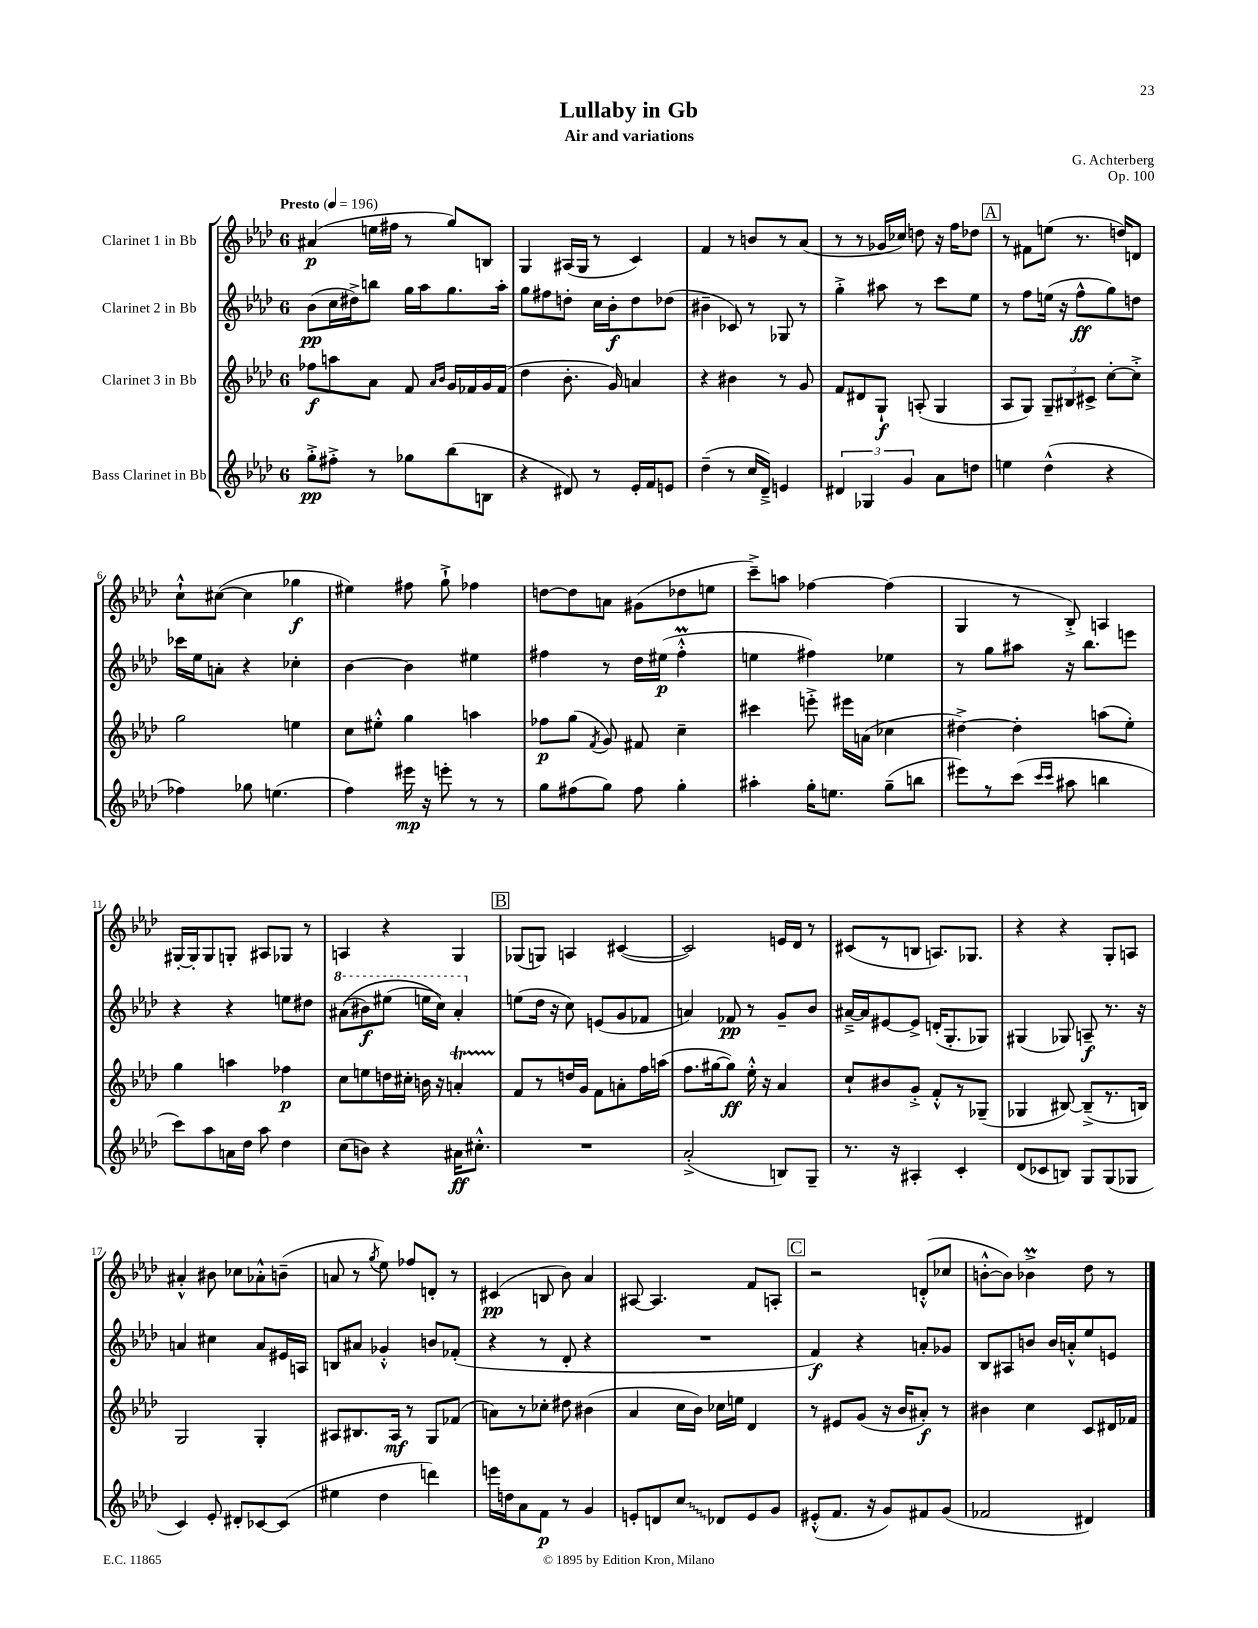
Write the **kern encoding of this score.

**kern	**kern	**kern	**kern
*staff4	*staff3	*staff2	*staff1
*clefG2	*clefG2	*clefG2	*clefG2
*k[b-e-a-d-]	*k[b-e-a-d-]	*k[b-e-a-d-]	*k[b-e-a-d-]
*M6/8	*M6/8	*M6/8	*M6/8
*MM196	*MM196	*MM196	*MM196
8gg'^	8ff-	(8b-	(4a#
8ff#'^	8aa	16cc	.
.	.	16dd#^)	.
8r	8a-	8bb	16ee
.	.	.	16ff#
8gg-	8f	16gg	8r
.	.	16aa-	.
.	16qqa-	.	.
.	16qqb-	.	.
(8bb-	16g	8.gg	8gg)
.	16f-	.	.
8B	16g	.	8B
.	(16f-	16aa-'	.
=	=	=	=
4r	4dd-	8gg	4G
.	.	8ff#	.
8d#)	8.b-'	8dd'	(16A#
.	.	.	16G
8r	.	16cc	8r
.	16g)	16b-'	.
16e-'	4a	8dd	4c)
16f	.	.	.
8e	.	(8dd-	.
=	=	=	=
(4dd-~	4r	4b#~	4f
8r	4b#	8c-)	8r
16cc	.	8r	8b
16d-~^)	.	.	.
4e	8r	8G-	8r
.	8g	8r	(8a-
=	=	=	=
6d#	8f	4gg'^	8r
.	8d#	.	8r
6G-	.	.	.
.	8G`	8aa#	16g-
.	.	.	16cc-)
6g	.	.	.
.	(8A'	8r	8dd
8a-	4G	8ccc	16r
.	.	.	16ff
8dd	.	8ee-	8dd-
=	=	=	=
4ee	8A-	8r	8r
.	8G)	8ff	8f#
(4dd-^^	12G~	(16ee	(8ee
.	.	16r	.
.	12B#	.	.
.	.	8ff^^	8.r
.	12c#^	.	.
4r	[8cc'	8gg)	.
.	.	.	16dd)
.	8cc'^]	8dd	8d
=	=	=	=
4ff-)	2gg	16ccc-	8cc`^^
.	.	16ee-	.
.	.	8a'	([8cc#
8gg-	.	4r	4cc#]
(4.ee	.	.	.
.	4ee	4cc-'	4gg-
=	=	=	=
4ff)	8cc	[4b-	4ee#)
.	8ee#'^^	.	.
16eee#	4gg	4b-]	8ff#
16r	.	.	.
8eee'	.	.	8gg`^
8r	4aa	4ee#	4ff-
8r	.	.	.
=	=	=	=
8gg	8ff-	4ff#	[8dd
(8ff#	(8gg	.	8dd]
.	8qf	.	.
8gg)	8g)	8r	8a
8ff#	8f#	16dd-	(8g#
.	.	(16ee#	.
4gg'	4cc~	4ff#'^^	8dd-
.	.	.	8ee
=	=	=	=
4aa#'	4ccc#	4ee	8ccc~^)
.	.	.	8aa
16gg'	8eee'^	4ff#)	[4ff-
8.ee	.	.	.
.	16eee#	.	.
.	(16a	.	.
(8gg~	4cc-	4ee-	(4ff-]
8bb	.	.	.
=	=	=	=
8eee#)	[4dd#^)	8r	4G
8r	.	8gg	.
(8ccc	4dd#']	8aa#	8r
16qqccc	.	.	.
16qqccc	.	.	.
8aa#	.	16r	8B-'^)
.	.	8.bb-	.
4bb	(8aa	.	4A
.	8ee-')	8eee	.
=	=	=	=
8ccc)	4gg	4r	[16G#'
.	.	.	16G#']
8aa-	.	.	8G#
16a	4aa	4r	8G'
16dd-	.	.	.
8aa-	.	.	8A#
4dd-	4ff-	8ee	8G-
.	.	8dd#	8r
=	=	=	=
(8cc	8cc	&((8aa#	4A
8b)	8ee	8bb#)	.
4r	16dd	(8eee#	4r
.	16cc#'	.	.
.	16b	16eee	.
.	16r	16ccc)&)	.
16a#	4a'	4aa#'	4G
8.cc#'^^	.	.	.
=	=	=	=
2.r	8f	(8ee	(8G-
.	8r	16dd-	8G)
.	.	16r	.
.	16dd	8cc)	4A
.	16g	.	.
.	8f	(8e	.
.	8a'	8g	([4c#
.	16ff	8f-	.
.	(16aa	.	.
=	=	=	=
(2a-'^	8.ff	4a)	2c#])
.	[16gg#	.	.
.	8gg#])	8f-	.
.	16ee-'^^	8r	.
.	16r	.	.
8B)	4a-	8g~	16e
.	.	.	16d-
8G~	.	8b-	8r
=	=	=	=
8.r	8cc`	[16a#~^	(8c#
.	.	16a#]	.
.	8b#	[8e#	8r
16r	.	.	.
4A#'	8g'^	8e#^]	8B
.	8f'^^	(16d'	8.A)
.	.	8.G'	.
4c'	8r	.	.
.	.	.	8.G-
.	(8G-~	8G-)	.
=	=	=	=
(8d-	4G-	(4G#	4r
8c-	.	.	.
8B)	[8B#)	8G-)	4r
8G	(8B#~^]	8A~	.
(8G	8.r	8.r	8G'
8G-	.	.	8A
.	16B)	16r	.
=	=	=	=
4c)	2G	4a	4a#'^^
8e-'	.	4cc#	8b#
8d#'	.	.	8cc-
[8c-	4G'	8a	8a-'^^
(8c-]	.	16e#	(8b~
.	.	16A	.
=	=	=	=
4ee#	8A#	8B	8a
.	8.B#	8a#	8r
.	.	.	8qgg
4dd-	.	4g-'^^	8ee-)
.	16A#	.	.
.	8r	.	8ff-
4ddd)	8G	8b	8d'
.	(8f-	(8f-'	8r
=	=	=	=
16eee	8a)	4r	(4c#
16dd	.	.	.
8a-	8r	.	.
8f	8cc-'	8r	8B
8r	8dd#	8d-'	8b-)
4g	(4b#	4r	4a-
=	=	=	=
8e'	4a-	2.r	[8A#
8d	.	.	4.A#]
8cc	16cc	.	.
.	16b-)	.	.
8d-	16cc-	.	.
.	16ee	.	.
8e	4d-	.	8f
8g	.	.	8A'
=	=	=	=
(8e#'^^	8r	4f)	2r
8.f	8e#	.	.
.	(8g	4r	.
16r	.	.	.
8g)	16r	.	.
.	16b-	.	.
8f#	8a#')	8a'	(8d'^^
(8g	8r	8g-	8cc-
=	=	=	=
2f-	4b#	8B-	[8b'^^
.	.	8A#	8b])
.	4cc	8b	4b-^
.	.	16b	.
.	.	16a'^^	.
4d#)	8c	8ee-	8dd-
.	16d#	8e	8r
.	16f-	.	.
==	==	==	==
*-	*-	*-	*-
